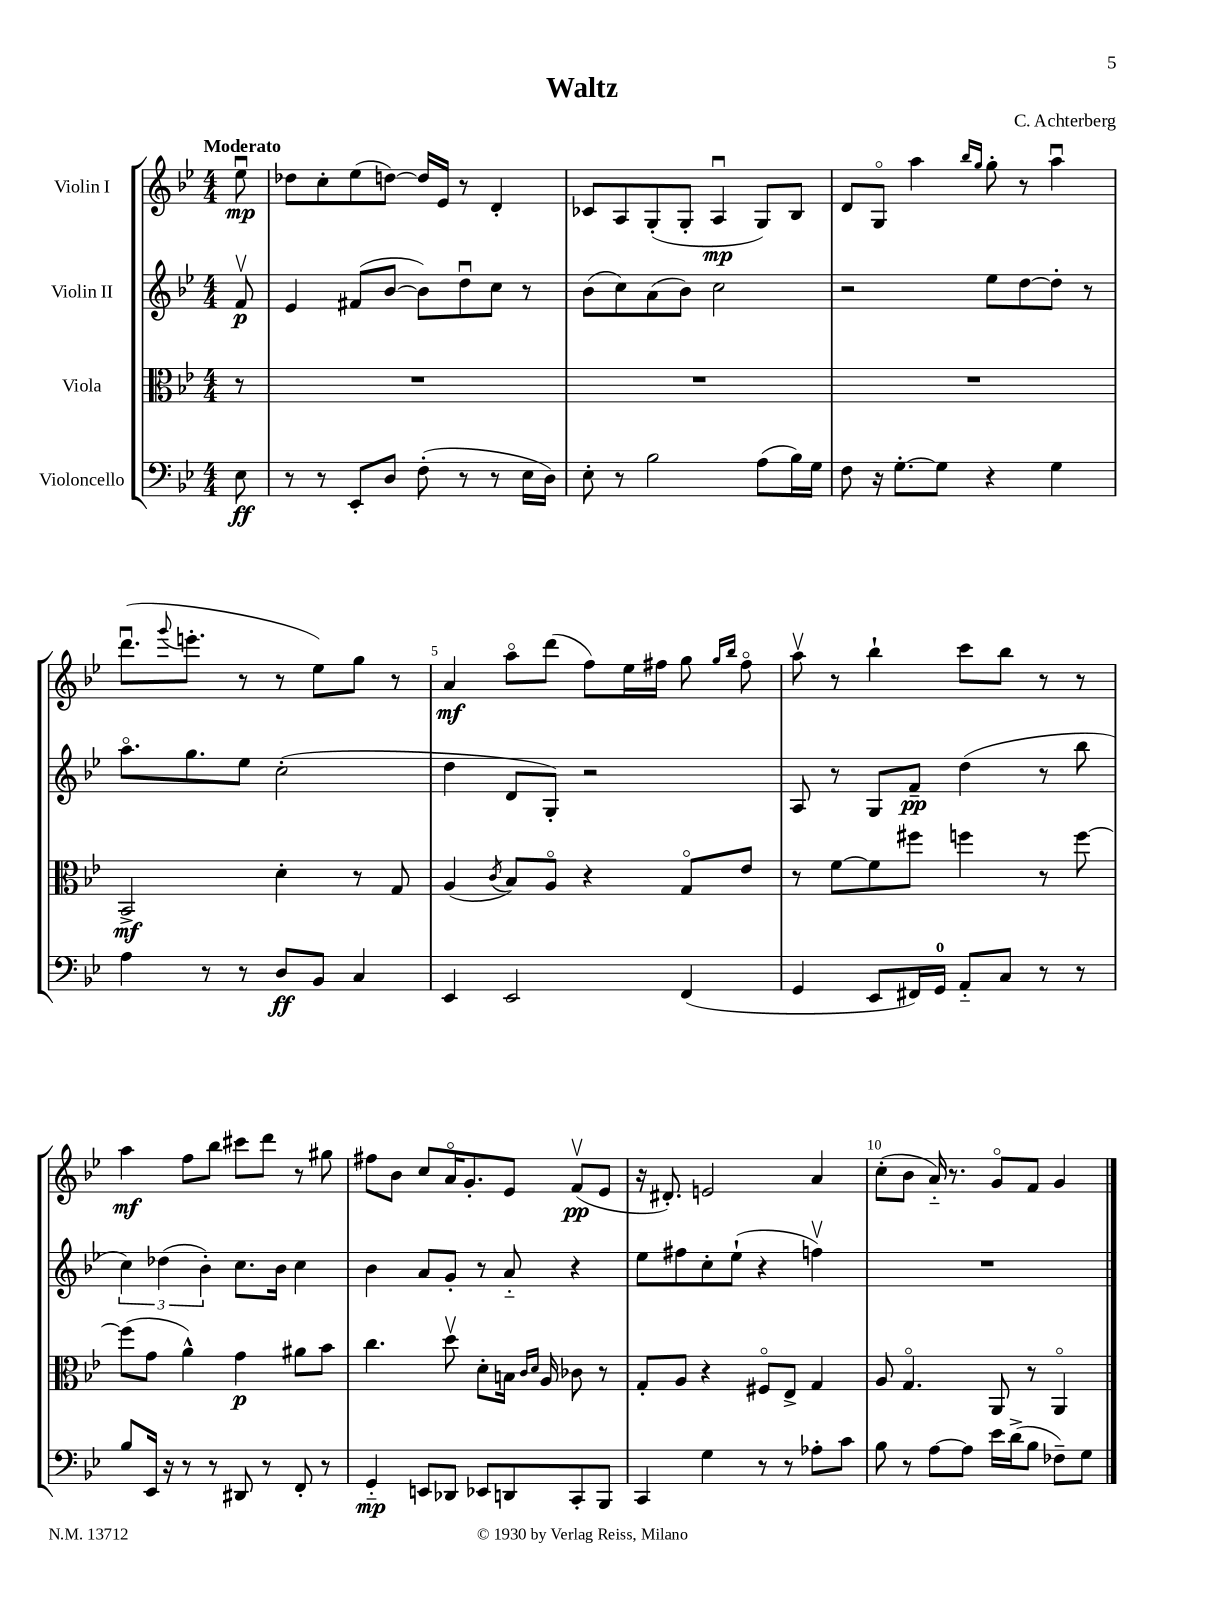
\header { title = "Waltz" composer = "C. Achterberg" }
<<
\new StaffGroup <<
\new Staff = "s0" \with { instrumentName = "Violin I" } {
    \clef treble \key bes \major \numericTimeSignature \time 4/4 \partial 8 \tempo "Moderato"
    ees''8\downbow\mp |
    des''8 c''8-. ees''8( d''8~) d''16 ees'16 r8 d'4-. |
    ces'8 a8 g8-.( g8-. a4\downbow\mp g8) bes8 |
    d'8 g8\flageolet a''4 \grace { bes''16 g''16 } g''8-. r8 a''4\downbow |
    d'''8.\downbow( \appoggiatura { g'''8 } e'''8.-. r8 r8 ees''8) g''8 r8 |
    a'4\mf a''8\flageolet d'''8( f''8) ees''16 fis''16 g''8 \grace { g''16 bes''16 } fis''8\flageolet |
    a''8\upbow r8 bes''4-! c'''8 bes''8 r8 r8 |
    a''4\mf f''8 bes''8 cis'''8 d'''8 r8 gis''8 |
    fis''8 bes'8 c''8 a'16\flageolet g'8.-. ees'8 f'8\upbow\pp( ees'8 |
    r16 dis'8.-.) e'2 a'4 |
    c''8-.( bes'8 a'16-_) r8. g'8\flageolet f'8 g'4 \bar "|." |
}
\new Staff = "s1" \with { instrumentName = "Violin II" } {
    \clef treble \key bes \major \numericTimeSignature \time 4/4 \partial 8
    f'8\upbow\p |
    ees'4 fis'8( bes'8~ bes'8) d''8\downbow c''8 r8 |
    bes'8( c''8) a'8( bes'8) c''2 |
    r2 ees''8 d''8~ d''8-. r8 |
    a''8.\flageolet g''8. ees''8 c''2-.( |
    d''4 d'8 g8-.) r2 |
    a8 r8 g8 f'8--\pp d''4( r8 bes''8 |
    \tuplet 3/2 { c''4) des''4( bes'4-.) } c''8. bes'16 c''4 |
    bes'4 a'8 g'8-. r8 a'8-_ r4 |
    ees''8 fis''8 c''8-. ees''8-!( r4 f''4\upbow) |
    R1 \bar "|." |
}
\new Staff = "s2" \with { instrumentName = "Viola" } {
    \clef alto \key bes \major \numericTimeSignature \time 4/4 \partial 8
    r8 |
    R1 |
    R1 |
    R1 |
    bes,2->\mf d'4-. r8 g8 |
    a4( \acciaccatura { c'8 } bes8) a8\flageolet r4 g8\flageolet ees'8 |
    r8 f'8~ f'8 fis''8 f''4 r8 f''8~ |
    f''8( g'8 a'4-^) g'4\p ais'8 bes'8 |
    c''4. d''8\upbow d'8-. b16 \grace { c'16 d'16 } a16 ces'8 r8 |
    g8-. a8 r4 fis8\flageolet ees8-> g4 |
    a8 g4.\flageolet a,8 r8 a,4\flageolet \bar "|." |
}
\new Staff = "s3" \with { instrumentName = "Violoncello" } {
    \clef bass \key bes \major \numericTimeSignature \time 4/4 \partial 8
    ees8\ff |
    r8 r8 ees,8-. d8 f8-.( r8 r8 ees16 d16) |
    ees8-. r8 bes2 a8( bes16) g16 |
    f8 r16 g8.~-. g8 r4 g4 |
    a4 r8 r8 d8\ff bes,8 c4 |
    ees,4 ees,2 f,4( |
    g,4 ees,8 fis,16) g,16-0 a,8-_ c8 r8 r8 |
    bes8 ees,16 r16 r8 r8 dis,8 r8 f,8-. r8 |
    g,4-_\mp e,8 des,8 ees,8 d,8 c,8-. bes,,8 |
    c,4 g4 r8 r8 aes8-. c'8 |
    bes8 r8 a8~ a8 ees'16 d'16->( bes8 fes8--) g8 \bar "|." |
}
>>
>>
\layout { \context { \Score \override BarNumber.break-visibility = ##(#f #t #t) barNumberVisibility = #(every-nth-bar-number-visible 5) } }
